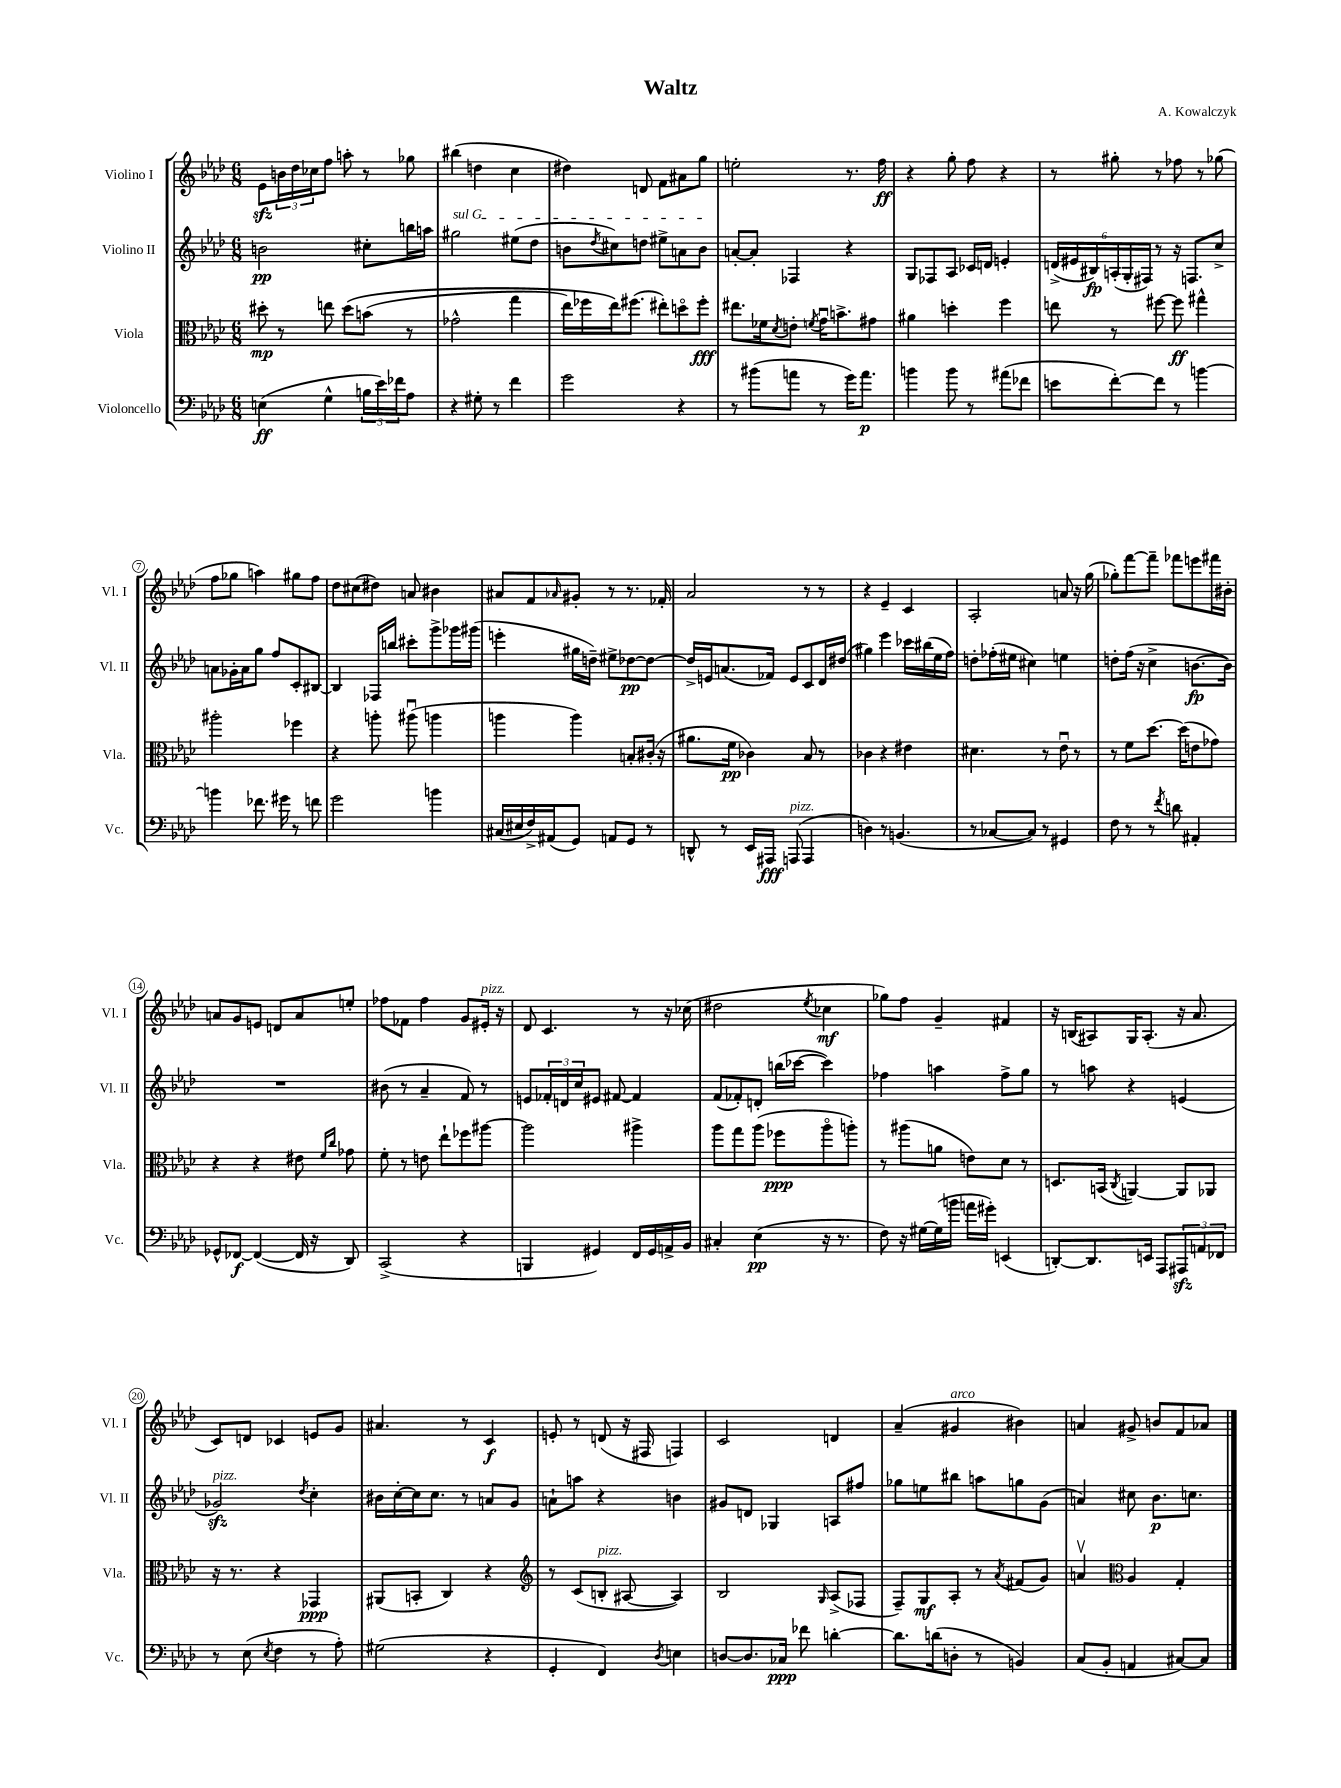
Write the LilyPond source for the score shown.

\header { title = "Waltz" composer = "A. Kowalczyk" }
<<
\new StaffGroup <<
\new Staff = "s0" \with { instrumentName = "Violino I" shortInstrumentName = "Vl. I" } {
    \clef treble \key aes \major \numericTimeSignature \time 6/8
    ees'8\sfz \tuplet 3/2 { b'16 des''16 ces''16 } f''8 a''8-. r8 ges''8 |
    bis''4( d''4 c''4 |
    dis''4) d'8 f'8 ais'8 g''8 |
    e''2-. r8. f''16\ff |
    r4 g''8-. f''8 r4 |
    r8 gis''8-. r8 fes''8 r8 ges''8( |
    f''8 ges''8 a''4) gis''8 f''8 |
    des''8 cis''8( dis''8) a'8 bis'4 |
    ais'8 f'8 \grace { aes'16 } gis'8-. r8 r8. fes'16-. |
    aes'2 r8 r8 |
    r4 ees'4-- c'4 |
    aes2-. a'8 r16 g''16( |
    ges''8-.) f'''8~ f'''8-- fes'''8 e'''8 fis'''16 bis'16-. |
    a'8 g'8 e'8 d'8 a'8 e''8-. |
    fes''8 fes'8 fes''4 g'8 eis'16-.^\markup { \italic "pizz." } r16 |
    des'8 c'4. r8 r16 ces''16( |
    dis''2 \acciaccatura { ees''8 } ces''4\mf |
    ges''8) f''8 g'4-- fis'4 |
    r16 b16( ais8) g16 ais8.-.( r16 aes'8. |
    c'8) d'8 ces'4 e'8 g'8 |
    ais'4. r8 c'4\f |
    e'8-. r8 d'8( r16 fis16 f4) |
    c'2 d'4 |
    aes'4--( gis'4^\markup { \italic "arco" } bis'4) |
    a'4 gis'8-> b'8 f'8 aes'8 \bar "|." |
}
\new Staff = "s1" \with { instrumentName = "Violino II" shortInstrumentName = "Vl. II" } {
    \clef treble \key aes \major \numericTimeSignature \time 6/8
    b'2\pp cis''8-. b''16 a''16 |
    \once \override TextSpanner.bound-details.left.text = \markup { \italic "sul G" } gis''2\startTextSpan eis''8( des''8 |
    b'8 \acciaccatura { des''8 } cis''8) d''8 eis''8-> a'8 b'8\stopTextSpan |
    a'8~-. a'8-. fes4 r4 |
    g8 fes8 aes8 ces'16 d'16 e'4-. |
    \tuplet 6/4 { d'16->( eis'16 bis16\fp) a16-.( g16-. fis16) } r8 r16 f8. c''8-> |
    a'8 ges'16-. a'16 g''8 f''8 c'8-. bis8~ |
    bis4 fes16 b''16 cis'''8-. g'''8-> ges'''16 gis'''16( |
    e'''4-. gis''16 d''16--) eis''8-> des''8~\pp des''8~ |
    des''16-> e'16 a'8.( fes'16) e'8 c'8 des'16 dis''16( |
    gis''4) ees'''4 ces'''16 bis''16( ees''16 f''16) |
    d''8-. fes''16-.( eis''16 cis''4) e''4 |
    d''8-. f''16( r16 c''4-> b'8.~\fp b'16) |
    R2. |
    bis'8( r8 aes'4-- f'8) r8 |
    e'8 \tuplet 3/2 { fes'16-. d'16 c''16 } eis'8 fis'8~ fis'4 |
    f'8( fes'8-.) d'8-. b''16( ces'''16~ ces'''4) |
    fes''4 a''4 fes''8-> g''8 |
    r8 a''8 r4 e'4( |
    ges'2\sfz^\markup { \italic "pizz." }) \acciaccatura { des''8 } c''4-. |
    bis'16 c''16~-. c''16 c''8. r8 a'8 g'8 |
    a'8-! a''8 r4 b'4 |
    gis'8 d'8 ges4 a8 fis''8 |
    ges''8 e''8 bis''8 a''8 g''8 g'8( |
    a'4) cis''8 bes'8.\p c''8. \bar "|." |
}
\new Staff = "s2" \with { instrumentName = "Viola" shortInstrumentName = "Vla." } {
    \clef alto \key aes \major \numericTimeSignature \time 6/8
    dis''8-.\mp r8 e''8 dis''8\( b'8( r8 |
    ges'2-^ g''4 |
    ees''16) fes''16 ees''16\) fis''8.( eis''8-.) d''8\flageolet fis''8-.\fff |
    eis''8. fes'16 \acciaccatura { des'8 } e'8-. \acciaccatura { f'8 } g'16\downbow b'8.-> gis'8 |
    ais'4 d''4-. f''4 |
    e''8 r8 fis''8~ fis''8\ff gis''4-^ |
    ais''2-. fes''4 |
    r4 a''8-. ais''8\downbow( a''4 |
    a''4 a''4) b8-. cis'16-.( r16 |
    ais'8. f'16\pp ces'4) bes8 r8 |
    ces'4 r4 eis'4 |
    dis'4. r8 ees'8\downbow r8 |
    r8 f'8 des''8.~ des''16( e'8 ges'8) |
    r4 r4 eis'8 \grace { f'16 c''16 } ges'8 |
    f'8-. r8 e'8 ees''8-! fes''8 ais''8~ |
    ais''2 ais''4-> |
    aes''8 g''8 aes''8( fes''8\ppp aes''8\flageolet a''8-.) |
    r8 ais''8( a'8 e'8) des'8 r8 |
    d8. b,16( \acciaccatura { c8 } a,4~) a,8 aes,8 |
    r16 r8. r4 ges,4\ppp |
    ais,8( b,8-. c4) r4 |
    \clef treble r8 c'8( b8-.^\markup { \italic "pizz." } ais8~ ais4) |
    bes2 \grace { g16 } aes8->( fes8 |
    f8--) g8\mf aes8-. r8 \acciaccatura { aes'8 } fis'8( g'8) |
    a'4\upbow \clef alto aes4 g4-. \bar "|." |
}
\new Staff = "s3" \with { instrumentName = "Violoncello" shortInstrumentName = "Vc." } {
    \clef bass \key aes \major \numericTimeSignature \time 6/8
    e4\ff( g4-^ \tuplet 3/2 { b16 ees'16) fes'16 } aes8 |
    r4 gis8-. r8 f'4 |
    g'2 r4 |
    r8 bis'8( a'8 r8 g'16) a'8.\p |
    b'4 b'8 r8 ais'8( fes'8 |
    e'8 f'8~-.) f'8 r8 b'4~ |
    b'4 fes'8. gis'16 r8 f'8 |
    g'2 b'4 |
    cis16( eis16 f16->) ais,16( g,8) a,8 g,8 r8 |
    d,8-^ r8 ees,16 ais,,16\fff a,,8^\markup { \italic "pizz." }( a,,4 |
    d4) r8 b,4.( |
    r8 ces8~ ces8) r8 gis,4 |
    f8 r8 r8 \acciaccatura { f'8 } d'8 ais,4-. |
    ges,8-^ fes,8~\f fes,4~( fes,16 r16 des,8) |
    c,2->( r4 |
    b,,4 gis,4) f,16 gis,16 a,16-> bes,16 |
    cis4-. ees4\pp( r16 r8. |
    f8) r16 gis16~ gis16( b'16 a'16 gis'16-.) e,4( |
    d,8~-.) d,8. e,16 aes,,8 \tuplet 3/2 { ais,,8\sfz a,8 fes,8 } |
    r8 ees8( \acciaccatura { ees8 } f4 r8 aes8-.) |
    gis2( r4 |
    g,4-. f,4) \acciaccatura { des8 } e4 |
    d8~ d8. ces16\ppp fes'8 d'4~-. |
    d'8. d'16( d8-. r8 b,4) |
    c8( bes,8-. a,4 cis8~) cis8 \bar "|." |
}
>>
>>
\layout { \context { \Score \override BarNumber.stencil = #(make-stencil-circler 0.1 0.3 ly:text-interface::print) } }
